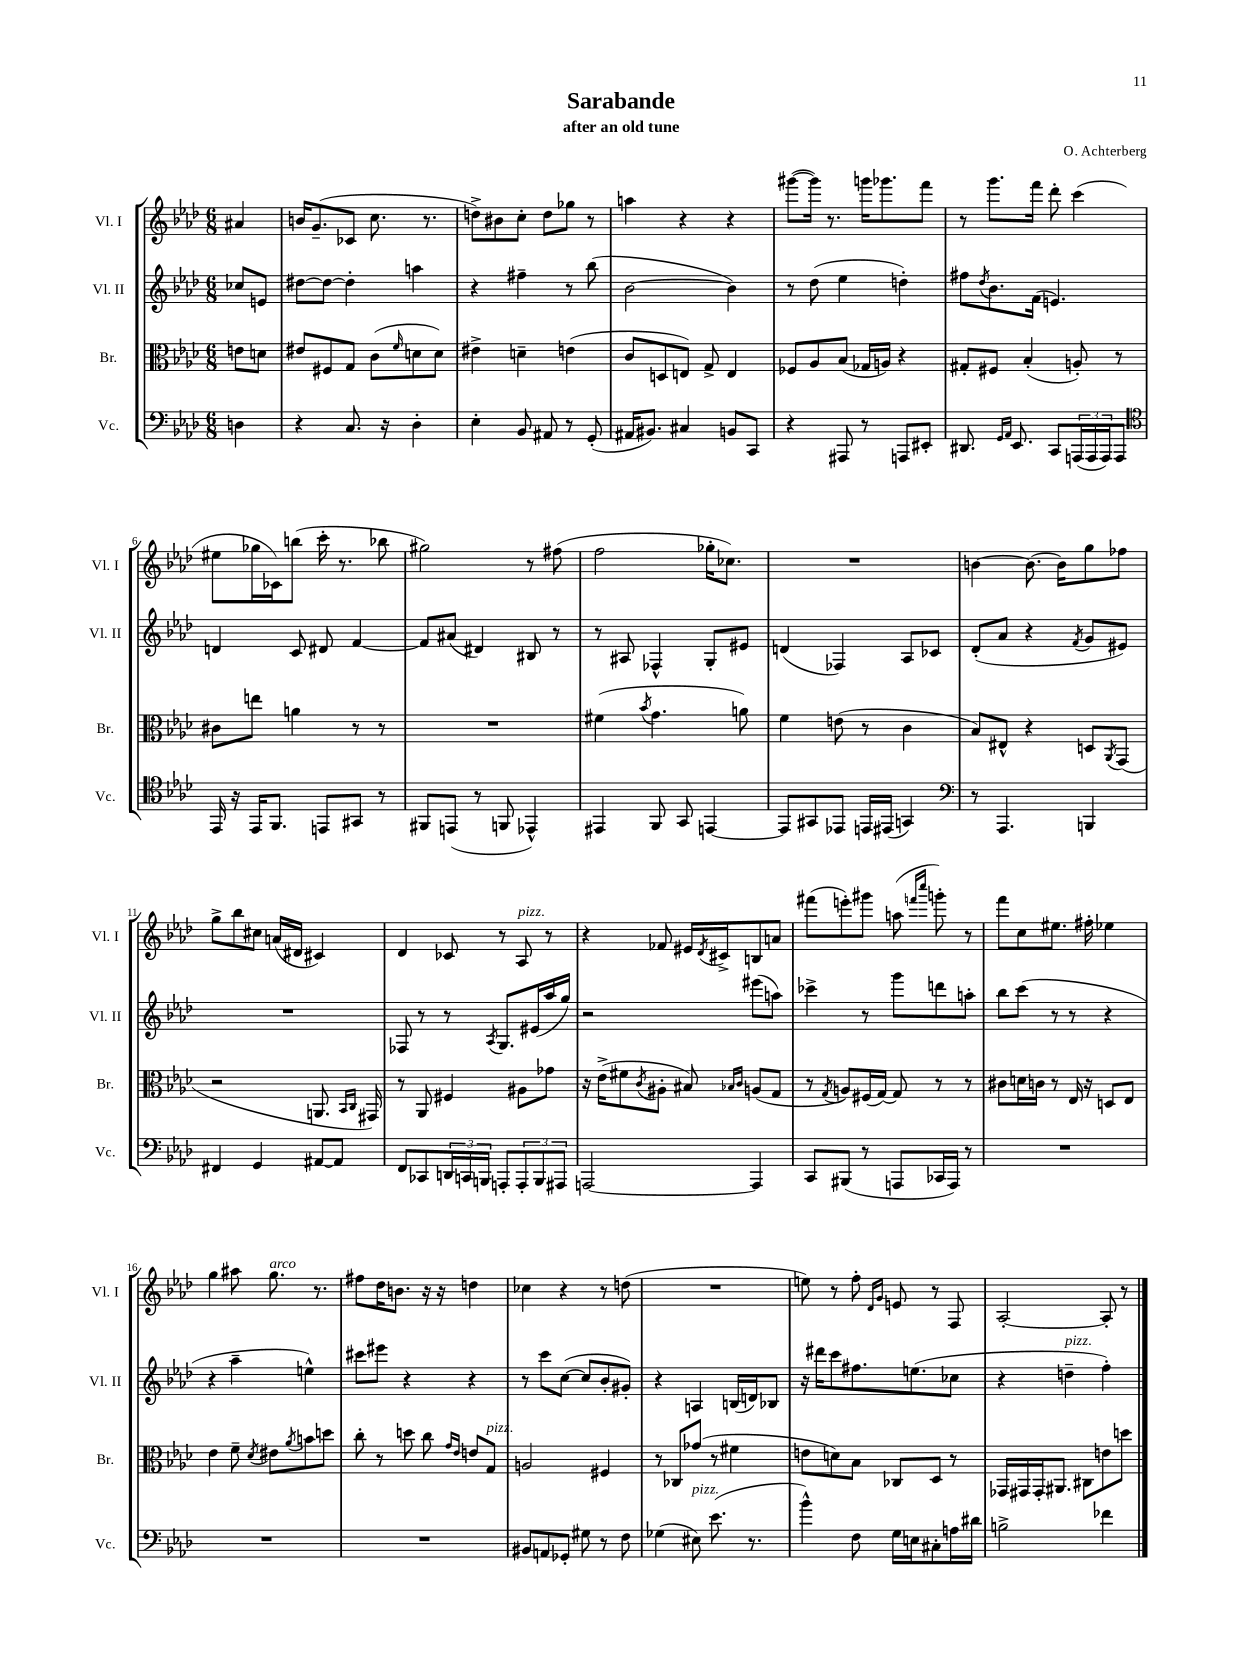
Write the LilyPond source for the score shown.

\header { title = "Sarabande" composer = "O. Achterberg" subtitle = "after an old tune" }
<<
\new StaffGroup <<
\new Staff = "s0" \with { instrumentName = "Vl. I" shortInstrumentName = "Vl. I" } {
    \clef treble \key aes \major \numericTimeSignature \time 6/8 \partial 4
    ais'4 |
    b'16 g'8.--( ces'8 c''8. r8. |
    d''8->) bis'8 c''8-. d''8 ges''8 r8 |
    a''4 r4 r4 |
    gis'''8~( gis'''16) r8. g'''16 ges'''8. f'''8 |
    r8 g'''8. f'''16 des'''8-. c'''4( |
    eis''8 ges''16 ces'16) b''8( c'''16-. r8. bes''8 |
    gis''2) r8 fis''8( |
    f''2 ges''16-. ces''8.) |
    R2. |
    b'4~ b'8.~ b'16 g''8 fes''8 |
    g''8-> bes''8 cis''8 a'16( dis'16 cis'4) |
    des'4 ces'8 r8 aes8^\markup { \italic "pizz." } r8 |
    r4 fes'8 eis'16 \acciaccatura { des'8 } cis'16-> b8 a'8 |
    fis'''8( e'''8-.) gis'''8 a''8( \grace { f'''16 c''''16 } g'''8-.) r8 |
    f'''8 c''8 eis''8. fis''16-. ees''4 |
    g''4 ais''8 g''8.^\markup { \italic "arco" } r8. |
    fis''8 des''16 b'8. r16 r16 d''4 |
    ces''4 r4 r8 d''8( |
    R2. |
    e''8) r8 f''8-. \grace { des'16 g'16 } e'8 r8 f8 |
    aes2~-. aes8-. r8 \bar "|." |
}
\new Staff = "s1" \with { instrumentName = "Vl. II" shortInstrumentName = "Vl. II" } {
    \clef treble \key aes \major \numericTimeSignature \time 6/8 \partial 4
    ces''8 e'8 |
    dis''8~ dis''8~ dis''4-. a''4 |
    r4 fis''4-- r8 bes''8( |
    bes'2~ bes'4) |
    r8 des''8( ees''4 d''4-.) |
    fis''8 \acciaccatura { des''8 } bes'8. f'16( e'4.) |
    d'4 c'8 dis'8 f'4~ |
    f'8 ais'8( dis'4) bis8 r8 |
    r8 ais8 fes4-^ g8-. eis'8 |
    d'4( fes4) aes8 ces'8 |
    des'8-.( aes'8 r4 \acciaccatura { f'8 } g'8 eis'8) |
    R2. |
    fes8 r8 r8 \acciaccatura { aes8 } g8. eis'16( aes''16 g''16) |
    r2 eis'''8( a''8) |
    ces'''4-> r8 g'''8 d'''8 a''8-. |
    bes''8 c'''8( r8 r8 r4 |
    r4 aes''4-- e''4-^) |
    cis'''8 eis'''8 r4 r4 |
    r8 c'''8 c''8~( c''8 bes'8-. gis'8-.) |
    r4 a4 b16( d'16) bes8 |
    r16 dis'''16 c'''8 fis''8. e''8.( ces''8 |
    r4 d''4--^\markup { \italic "pizz." } f''4-.) \bar "|." |
}
\new Staff = "s2" \with { instrumentName = "Br." shortInstrumentName = "Br." } {
    \clef alto \key aes \major \numericTimeSignature \time 6/8 \partial 4
    e'8 d'8 |
    eis'8 fis8 g8 c'8( \grace { f'16 } d'8 d'8) |
    eis'4-> d'4-- e'4( |
    c'8 d8 e8) g8-> e4 |
    fes8 aes8 bes8( ges16 a16) r4 |
    gis8-. fis8 bes4-.( a8-.) r8 |
    cis'8 e''8 a'4 r8 r8 |
    R2. |
    fis'4( \acciaccatura { bes'8 } g'4. a'8) |
    f'4 e'8( r8 c'4 |
    bes8) eis8-^ r4 d8 \acciaccatura { aes,8 } g,8( |
    r2 a,8. \grace { bes,16 c16 } gis,16) |
    r8 aes,8 fis4 ais8 ges'8 |
    r16 ees'16->( fis'8 \acciaccatura { c'8 } ais8-. bis8) \grace { bes16 c'16 } a8( g8 |
    r8 \acciaccatura { g8 } a8) fis16( g16~) g8 r8 r8 |
    cis'8 d'16 c'16 r8 ees16 r16 d8 ees8 |
    ees'4 f'8-- \acciaccatura { des'8 } eis'8 \acciaccatura { aes'8 } b'8 d''8 |
    c''8-. r8 d''8 c''8 \grace { g'16 ees'16 } e'8 g8^\markup { \italic "pizz." } |
    a2 fis4 |
    r8 ces8 ges'8( r8 fis'4 |
    e'8 d'8) bes8 ces8 des8 r8 |
    ges,16 gis,16 gis,16-. ais,8. cis8 e'8 d''8 \bar "|." |
}
\new Staff = "s3" \with { instrumentName = "Vc." shortInstrumentName = "Vc." } {
    \clef bass \key aes \major \numericTimeSignature \time 6/8 \partial 4
    d4 |
    r4 c8. r16 des4-. |
    ees4-. bes,8 ais,8 r8 g,8-.( |
    ais,16 bis,8.) cis4 b,8 c,8 |
    r4 ais,,8 r8 a,,8 eis,8-. |
    dis,8. \grace { g,16 aes,16 } ees,8. c,8 \tuplet 3/2 { a,,16( a,,16 a,,16) } a,,8 |
    \clef tenor ees,16 r16 ees,16 f,8. e,8 gis,8 r8 |
    fis,8 e,8( r8 f,8 ees,4-^) |
    eis,4 f,8 g,8 e,4~ |
    e,8 gis,8 ees,8 e,16 eis,16( g,4) |
    \clef bass r8 aes,,4. b,,4 |
    fis,4 g,4 ais,8~ ais,8 |
    f,8 ces,8 \tuplet 3/2 { d,16 c,16 b,,16 } a,,8-. \tuplet 3/2 { a,,8-. b,,8 ais,,8 } |
    a,,2~ a,,4 |
    c,8 bis,,8( r8 a,,8 ces,16 a,,16) r8 |
    R2. |
    R2. |
    R2. |
    bis,8 a,8 ges,8-. gis8 r8 f8 |
    ges4( eis8^\markup { \italic "pizz." }) ees'8.( r8. |
    bes'4-^) f8 g16 e16 cis8-. a16 dis'16 |
    b2-> fes'4 \bar "|." |
}
>>
>>
